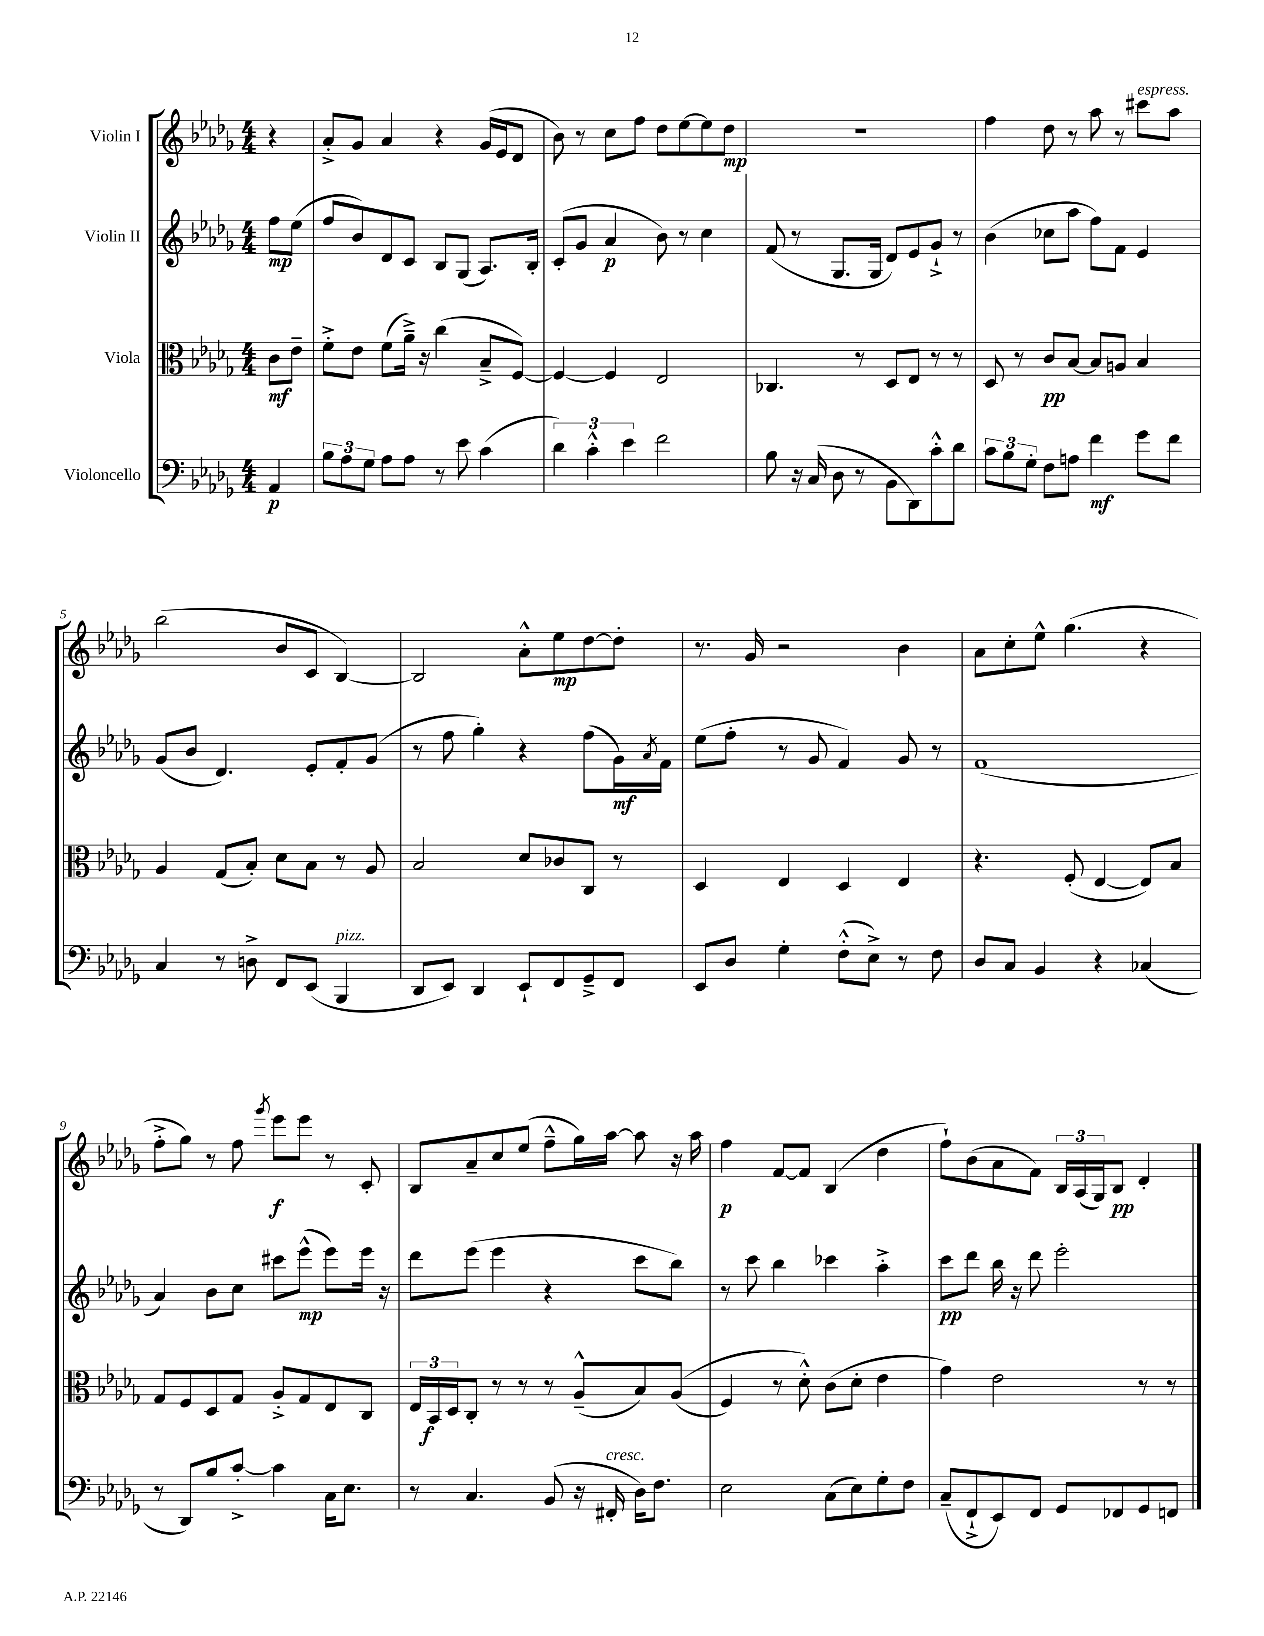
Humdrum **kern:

**kern	**kern	**kern	**kern
*staff4	*staff3	*staff2	*staff1
*clefF4	*clefC3	*clefG2	*clefG2
*k[b-e-a-d-g-]	*k[b-e-a-d-g-]	*k[b-e-a-d-g-]	*k[b-e-a-d-g-]
*M4/4	*M4/4	*M4/4	*M4/4
4AA-	8c	8ff	4r
.	8e-~	(8ee-	.
=	=	=	=
12B-	8f'^	8ff	8a-'^
12A-	.	.	.
.	8e-	8b-)	8g-
12G-	.	.	.
8A-	(8f	8d-	4a-
8A-	16a-~^)	8c	.
.	16r	.	.
8r	(4cc	8B-	4r
8e-	.	(8G-	.
(4c	8B-~^	8.A-)	(16g-
.	.	.	16e-
.	[8F)	.	8d-
.	.	16B-'	.
=	=	=	=
6d-)	4F_	(8c'	8b-)
.	.	8g-	8r
6c'^^	.	.	.
.	4F]	4a-	8cc
6e-	.	.	.
.	.	.	8ff
2f	2E-	8b-)	8dd-
.	.	8r	[8ee-
.	.	4cc	8ee-]
.	.	.	8dd-
=	=	=	=
8B-	4.C-	(8f	1r
16r	.	8r	.
(16C	.	.	.
8D-	.	8.G-	.
8r	8r	.	.
.	.	16G-	.
8BB-	8D-	8d-)	.
8DD-)	8E-	8e-	.
8c'^^	8r	8g-`^	.
8d-	8r	8r	.
=	=	=	=
12c	8D-	(4b-	4ff
12B-	.	.	.
.	8r	.	.
12G-'	.	.	.
8F	8c	8cc-	8dd-
8A	[8B-	8aa-	8r
4f	8B-]	8ff)	8aa-
.	8A	8f	8r
8g-	4B-	4e-	8ccc#
8f	.	.	8aa-
=	=	=	=
4C	4A-	(8g-	(2bb-
.	.	8b-	.
8r	(8G-	4.d-)	.
8D^	8B-')	.	.
8FF	8d-	.	8b-
(8EE-	8B-	8e-'	8c
4BBB-	8r	8f'	[4B-)
.	8A-	(8g-	.
=	=	=	=
8DD-	2B-	8r	2B-]
8EE-)	.	8ff	.
4DD-	.	4gg-')	.
8EE-`	8d-	4r	8a-'^^
8FF	8c-	.	8ee-
8GG-~^	8C	(8ff	[8dd-
8FF	8r	16g-)	8dd-']
.	.	8qa-	.
.	.	16f	.
=	=	=	=
8EE-	4D-	(8ee-	8.r
8D-	.	8ff'	.
.	.	.	16g-
4G-'	4E-	8r	2r
.	.	8g-	.
(8F'^^	4D-	4f)	.
8E-^)	.	.	.
8r	4E-	8g-	4b-
8F	.	8r	.
=	=	=	=
8D-	4.r	(1f	8a-
8C	.	.	8cc'
4BB-	.	.	8ee-^^
.	(8F'	.	(4.gg-
4r	[4E-	.	.
(4C-	8E-])	.	4r
.	8B-	.	.
=	=	=	=
8r	8G-	4a-)	8ff'^
8DD-)	8F	.	8gg-)
8B-	8D-	8b-	8r
[8c'^	8G-	8cc	8ff
.	.	.	8qggg-
4c]	8A-'^	8ccc#	8eee-
.	8G-	(8eee-^^	8eee-
16C	8E-	8eee-)	8r
8.E-	.	.	.
.	8C	16eee-	8c'
.	.	16r	.
=	=	=	=
8r	24E-	8ddd-	8B-
.	24BB-	.	.
.	24D-	.	.
4.C	8C'	(8eee-	8a-~
.	8r	4eee-	8cc
.	8r	.	(8ee-
(8BB-	8r	4r	8ff~^^
16r	(8A-~^^	.	16gg-)
16FF#'	.	.	[16aa-
16D-)	8B-)	8ccc	8aa-]
8.F	.	.	.
.	&((8A-	8bb-)	16r
.	.	.	16aa-
=	=	=	=
2E-	4F)	8r	4ff
.	.	8ccc	.
.	8r	4bb-	[8f
.	8d-'^^&)	.	8f]
(8C	(8c	4ccc-	(4B-
8E-)	8d-'	.	.
8G-'	4e-	4aa-'^	4dd-
8F	.	.	.
=	=	=	=
(8C~	4g-)	8ccc	8ff`)
8FF`^	.	8ddd-	(8b-
8EE-)	2e-	16bb-	8a-
.	.	16r	.
8FF	.	8ddd-	8f)
8GG-	.	2eee-'	24B-
.	.	.	(24A-
.	.	.	24G-)
8FF-	.	.	8B-
8GG-	8r	.	4d-'
8FF	8r	.	.
==	==	==	==
*-	*-	*-	*-
